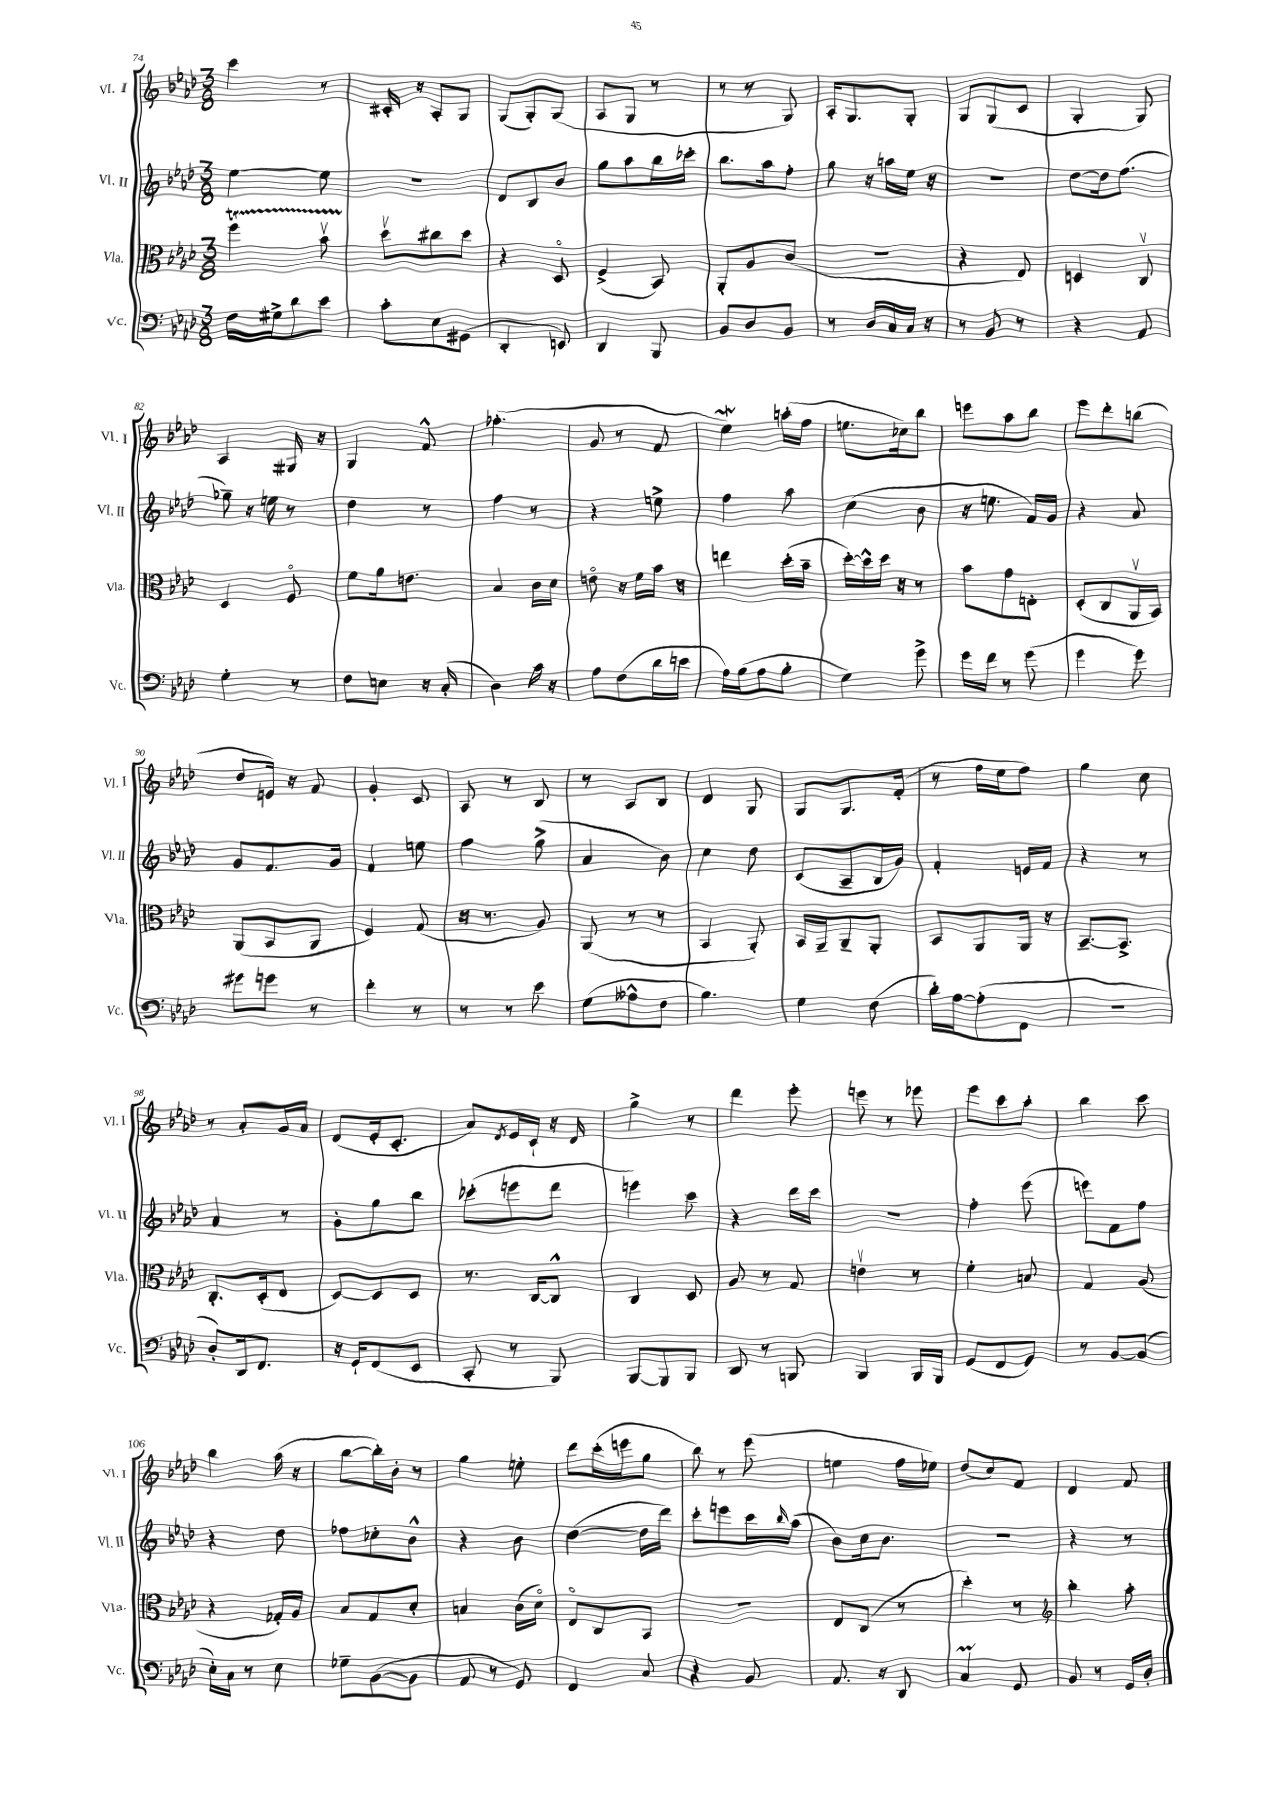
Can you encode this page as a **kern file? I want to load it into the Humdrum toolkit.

**kern	**kern	**kern	**kern
*staff4	*staff3	*staff2	*staff1
*clefF4	*clefC3	*clefG2	*clefG2
*k[b-e-a-d-]	*k[b-e-a-d-]	*k[b-e-a-d-]	*k[b-e-a-d-]
*M3/8	*M3/8	*M3/8	*M3/8
16F	4ff	[4ee-	4ccc
16G#^	.	.	.
8d-	.	.	.
8e-	8b-v	8ee-]	8r
=	=	=	=
8c'	8dd-v	4.r	16c#'
.	.	.	16r
8E-	8cc#	.	8A-'
(8GG#	8dd-	.	8G
=	=	=	=
4DD-'	4r	8d-	(8G
.	.	8B-	8G')
8EE)	8D-o	8b-	(8G
=	=	=	=
4DD-	(4F^	8gg	8A-
.	.	8aa-	8G
8BBB-	8BB-)	16bb-	8r
.	.	16ccc-'	.
=	=	=	=
8BB-	8AA-'	8.bb-	8r
8D-	8A-	.	8r
.	.	16aa-	.
8BB-	(8c	8ff'	8G)
=	=	=	=
8r	4.r	8gg	16A-'
.	.	.	8.G
16D-	.	16r	.
16C	.	16aa	.
16C	.	16ee-	8G'
16r	.	16r	.
=	=	=	=
8r	4r	4.r	8G
8BB-	.	.	(8G
8r	8E-)	.	8c
=	=	=	=
4r	4D	[8dd-	4G'
.	.	16dd-]	.
.	.	(8.ff	.
8AA-	8Cv	.	8G)
=	=	=	=
4G'	4D-	8gg-~)	4A-
.	.	16r	.
.	.	16ee	.
8r	8Fo	8r	16G#
.	.	.	16r
=	=	=	=
8F	8f	4dd-	4G
8E	16a-	.	.
.	8.e	.	.
16r	.	8r	8f^^
(16C'	.	.	.
=	=	=	=
4D-)	4B-	4ff	(4.ff-'
16c	16c	8r	.
16r	16d-	.	.
=	=	=	=
8A-	8eo	4r	8g
(8F	16r	.	8r
.	16f	.	.
16d-	16b-	8ee^	8f
16e	16r	.	.
=	=	=	=
16A-)	4ee	4ff	4ee-)
(16B-	.	.	.
8A-	.	.	.
8B-'	(16dd-'	8aa-	(16aa'
.	16b-~	.	16ff
=	=	=	=
4G)	[16dd-')	(4cc	8.ee
.	16dd-^^]	.	.
.	16dd-	.	.
.	16r	.	16cc-)
8g^	8r	8b-	8bb-
=	=	=	=
16g	8b-	16r	8eee
16f	.	8.ee	.
8r	8g	.	8aa-
(8g	8E'	16f)	8bb-
.	.	16g	.
=	=	=	=
4g	(8D-'	4r	8eee-
.	8C	.	8ddd-'
8g)	16AA-v	8a-	(8bb
.	16BB-)	.	.
=	=	=	=
8g#	(8AA-	8g	8dd-
8g	8BB-	8.f	16e)
.	.	.	16r
8r	8AA-	.	8f
.	.	16g	.
=	=	=	=
4f'	4F)	4f	4g'
8r	(8G	8ee	8c
=	=	=	=
8r	16r	4ff	8A-
.	8.r	.	.
8r	.	.	8r
8e-	8A-)	(8gg^	8B-
=	=	=	=
(8G	(8AA-	4a-	8r
8A--^^	8r	.	8A-
8F	8r	8b-)	8B-
=	=	=	=
4.B-)	4BB-	4cc	4d-
.	8AA-')	8dd-	8G
=	=	=	=
4G	16BB-	(8c	8G
.	16AA-~	.	.
.	8AA-~	8A-~	8.G
(8F	8AA-'	16B-	.
.	.	16g)	(16f'
=	=	=	=
16d-')	8BB-	4f'	8r
[16A-	.	.	.
(8A-']	8AA-	.	16ff
.	.	.	16ee-
8FF	16AA-	16e	8ff)
.	16r	16f	.
=	=	=	=
4.r	[8.BB-~	4r	4gg
.	8.BB-^]	.	.
.	.	8r	8cc
=	=	=	=
8D-')	8.C'	4a-	8r
16DD-	.	.	8a-'
8.FF	(16D-'	.	.
.	8E-	8r	16g
.	.	.	16a-
=	=	=	=
16r	[8D-)	8g'	(8d-
16GG`	.	.	.
(8FF	8D-]	8gg	16e-'
.	.	.	8.c'
8EE-	8D-	8bb-	.
=	=	=	=
8CC'	8.r	(8ccc-'	8a-)
.	.	.	8qd-
8r	.	8eee	16e-
.	[16C	.	16c`
8BBB-)	8C^^]	8ddd-	16r
.	.	.	16d-
=	=	=	=
[8BBB-	4C	4eee)	4gg^
8BBB-]	.	.	.
8BBB-	8D-	8ccc	8r
=	=	=	=
8DD-	8A-	4r	4ddd-
8r	8r	.	.
8BBB	8G	16ddd-	8eee-'
.	.	16ccc	.
=	=	=	=
4BBB-	4ev	4.r	8eee
.	.	.	8r
16BBB-	8r	.	8eee-
16BBB-	.	.	.
=	=	=	=
(8GG	4f'	4ff'	8eee-
8FF	.	.	8ccc
8GG)	8B	(8eee-	8aa-'
=	=	=	=
8r	4G	8eee)	4bb-
[8BB-	.	8f	.
(8BB-]	(8A-	8ff	8ccc
=	=	=	=
16E-')	4r	4r	4bb-
16C	.	.	.
8r	.	.	.
8E-	16G-')	8dd-	(16aa-
.	16A-	.	16r
=	=	=	=
8G-~	8B-	8ff-	[8bb-
([8BB-	8G	8cc-'	16bb-'])
.	.	.	16b-'
8BB-]	8d-'	8b-^^	8r
=	=	=	=
8AA-	4B	4r	4gg
8r	.	.	.
8GG)	(16c	8b-	8ee'
.	16d-o)	.	.
=	=	=	=
4FF	8E-o	([4dd-	8ddd-
.	8C	.	(16ccc'
.	.	.	16eee
8C	8BB-	16dd-]	8gg
.	.	16ddd-)	.
=	=	=	=
4r	4.r	8ccc'	8bb-)
.	.	8eee	8r
8BB-	.	16ccc	(8eee-
.	.	16qqbb-	.
.	.	(16aa-	.
=	=	=	=
8.AA-	8E-	8b-)	4ee
.	(8C	16cc	.
16r	.	8.b-	.
8DD-	8r	.	16ff
.	.	.	16ee-)
=	=	=	=
4C	4dd-')	4.r	(8dd-
.	.	.	8cc)
8GG	8r	.	8f
=	=	=	=
*	*clefG2	*	*
8BB-	4bb-'	4r	4d-
8r	.	.	.
16GG	8aa-'	8r	8f
16D-'	.	.	.
==	==	==	==
*-	*-	*-	*-
